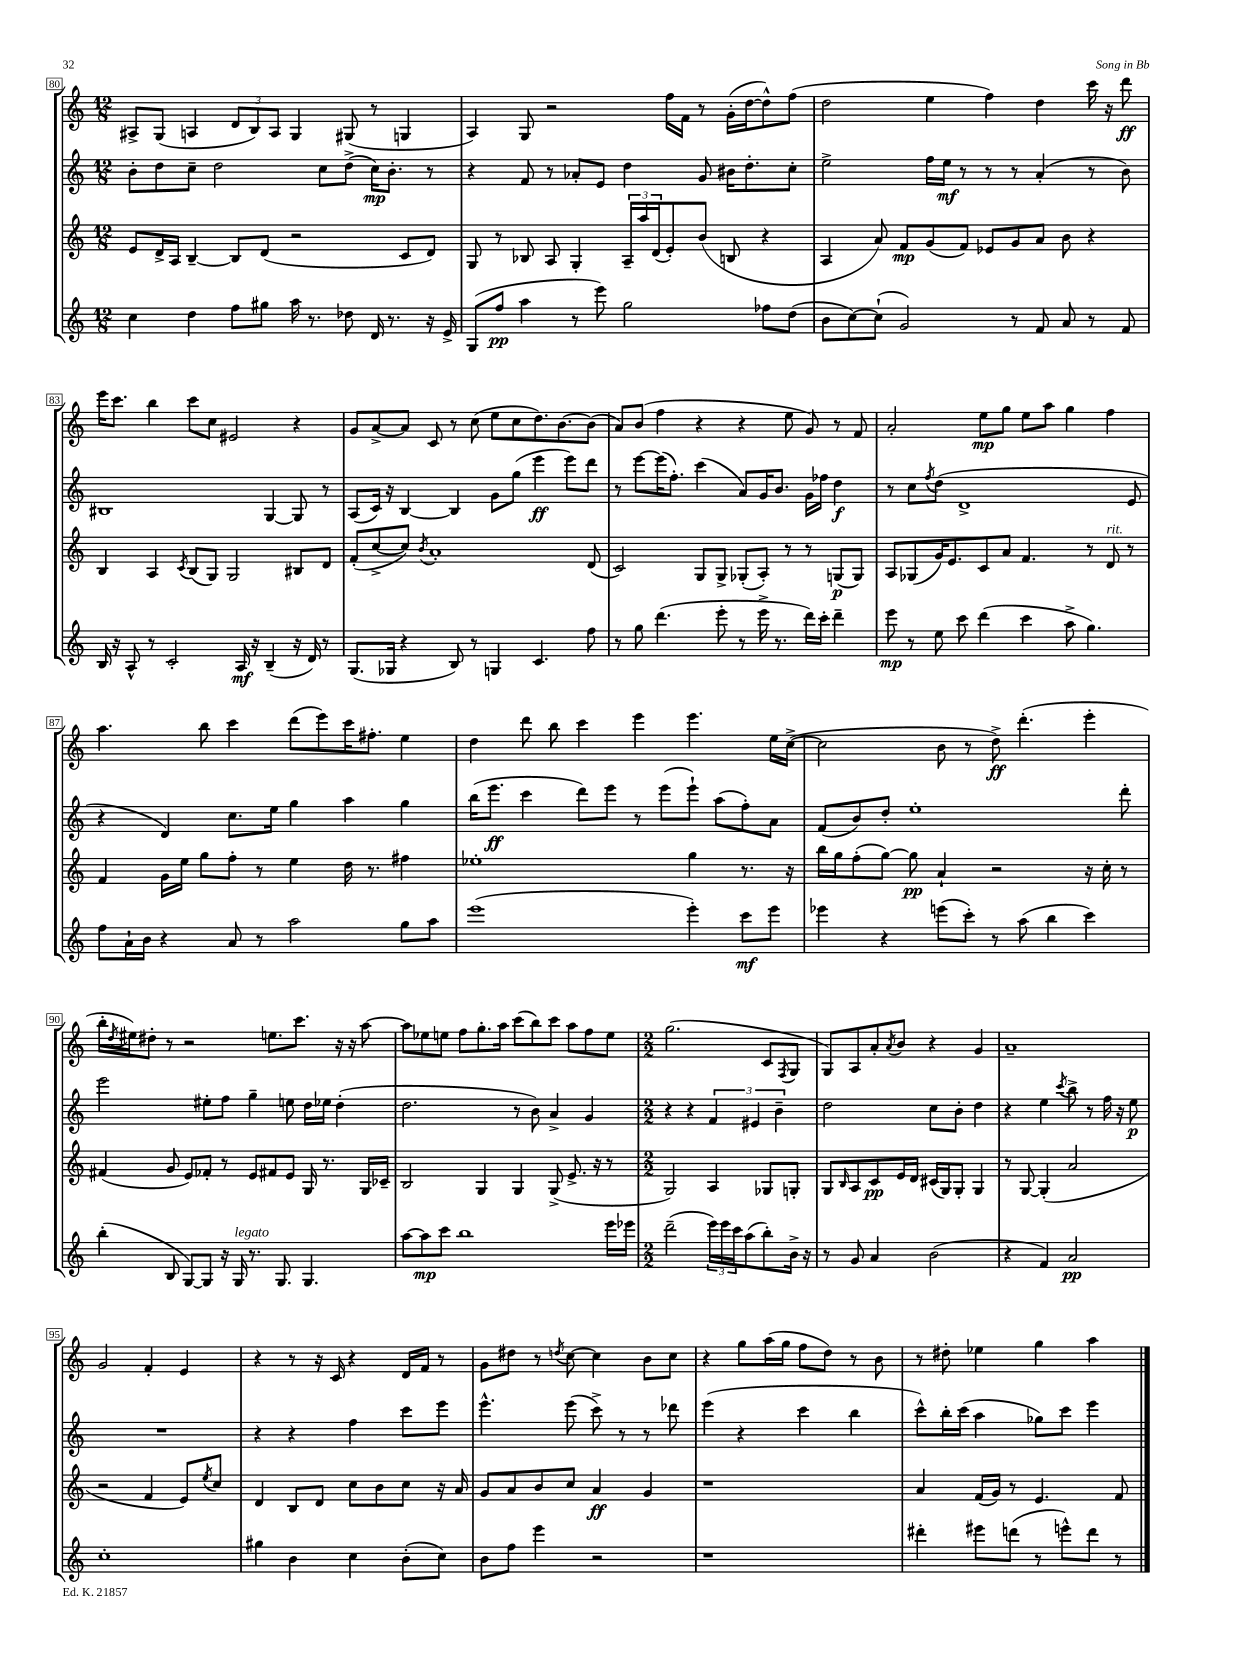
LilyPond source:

<<
\new StaffGroup <<
\new Staff = "s0" {
    \clef treble \key c \major \numericTimeSignature \time 12/8
    ais8-> g8( a4 \tuplet 3/2 { d'8 b8) a8 } g4 gis8( r8 g4 |
    a4) g8 r2 f''16 f'16 r8 g'16-.( d''16~ d''8-^) f''8( |
    d''2 e''4 f''4) d''4 c'''16 r16 d'''8\ff |
    e'''16 c'''8. b''4 c'''8 c''8 eis'2 r4 |
    g'8 a'8~-> a'8 c'8 r8 c''8( e''8 c''8 d''8.) b'8.~ b'8( |
    a'8) b'8( f''4 r4 r4 e''8 g'8) r8 f'8 |
    a'2-. e''8\mp g''8 e''8 a''8 g''4 f''4 |
    a''4. b''8 c'''4 d'''8( e'''8) c'''16 fis''8.-. e''4 |
    d''4 d'''8 b''8 c'''4 e'''4 e'''4. e''16 c''16~->( |
    c''2 b'8 r8 d''8->\ff) d'''4.-.( e'''4-. |
    b''16-. \acciaccatura { d''8 } eis''16) dis''8-. r8 r2 e''8. c'''8. r16 r16 a''8~ |
    a''8 ees''8 e''8 f''8 g''8.-. a''16 c'''8( b''8) c'''8 a''8 f''8 e''8 |
    \numericTimeSignature \time 2/2 g''2.( c'8 \acciaccatura { f8 } g8 |
    g8) a8 a'8-. \acciaccatura { a'8 } b'8 r4 g'4 |
    a'1-- |
    g'2 f'4-. e'4 |
    r4 r8 r16 c'16 r4 d'16 f'16 r8 |
    g'8 dis''8 r8 \acciaccatura { d''8 } c''8~ c''4 b'8 c''8 |
    r4 g''8 a''16( g''16 f''8 d''8) r8 b'8 |
    r8 dis''8-. ees''4 g''4 a''4 \bar "|." |
}
\new Staff = "s1" {
    \clef treble \key c \major \numericTimeSignature \time 12/8
    b'8-. d''8 c''8-- d''2 c''8 d''8->( c''16\mp) b'8.-. r8 |
    r4 f'8 r8 aes'8-. e'8 d''4 g'8 bis'16 d''8.-. c''8-. |
    e''2-> f''16 e''16\mf r8 r8 r8 a'4-.( r8 b'8) |
    bis1 g4~ g8 r8 |
    a8( c'16) r16 b4~ b4 g'8 g''8( e'''4\ff e'''8) d'''8 |
    r8 e'''8~ e'''16( f''8.-.) c'''4( a'8) g'16 b'8. g'16 fes''16 d''4\f |
    r8 c''8 \acciaccatura { f''8 } d''8( d'1-> e'8 |
    r4 d'4) c''8. e''16 g''4 a''4 g''4 |
    b''16( e'''8.\ff c'''4 d'''8) e'''8 r8 e'''8( e'''8-!) a''8( f''8-.) a'8 |
    f'8( b'8) d''8-. e''1-. d'''8-. |
    e'''2 eis''8-. f''8 g''4-- e''8 d''16 ees''16 d''4-.( |
    d''2. r8 b'8) a'4-> g'4 |
    \numericTimeSignature \time 2/2 r4 r4 \tuplet 3/2 { f'4 eis'4 b'4-- } |
    d''2 c''8 b'8-. d''4 |
    r4 e''4 \acciaccatura { c'''8 } b''8-> r8 f''16 r16 e''8\p |
    R1 |
    r4 r4 f''4 c'''8 e'''8 |
    e'''4.-^ e'''8( c'''8->) r8 r8 des'''8 |
    e'''4( r4 c'''4 b''4 |
    c'''8-^) b''16-. c'''16( a''4 ges''8) c'''8 e'''4 \bar "|." |
}
\new Staff = "s2" {
    \clef treble \key c \major \numericTimeSignature \time 12/8
    e'8 d'16-> a16 b4~-- b8 d'8( r2 c'8 d'8) |
    g8 r8 bes8 a8 g4-. \tuplet 3/2 { a16-- a''16 d'16( } e'8-.) b'8( b8 r4 |
    a4 a'8) f'8\mp g'8( f'8) ees'8 g'8 a'8 b'8 r4 |
    b4 a4 \acciaccatura { c'8 } b8( g8) g2 bis8 d'8 |
    f'8-.( c''8~-> c''8) \acciaccatura { b'8 } a'1-. d'8( |
    c'2) g8 g8-> ges8-.( a8-.) r8 r8 g8\p( g8) |
    a8 ges8( g'16) e'8. c'8 a'8 f'4. r8 d'8^\markup { \italic "rit." } r8 |
    f'4 g'16 e''16 g''8 f''8-. r8 e''4 d''16 r8. fis''4 |
    ees''1-. g''4 r8. r16 |
    b''16 g''16 f''8-.( g''8~) g''8\pp a'4-! r2 r16 c''16-. r8 |
    fis'4( g'8 e'8) fes'8-. r8 e'8 fis'8 e'8 g16 r8. g16 ces'16-- |
    b2 g4 g4 g8->( e'8.-> r16 r8 |
    \numericTimeSignature \time 2/2 g2) a4 ges8 g8-. |
    g8 \grace { b16 } a8 c'8\pp e'16 d'16 cis'16( g16) g8-. g4 |
    r8 g8~ g4-.( a'2 |
    r2 f'4 e'8) \acciaccatura { e''8 } c''8 |
    d'4 b8 d'8 c''8 b'8 c''8 r16 a'16 |
    g'8 a'8 b'8 c''8 a'4\ff g'4 |
    r1 |
    a'4 f'16( g'16) r8 e'4. f'8 \bar "|." |
}
\new Staff = "s3" {
    \clef treble \key c \major \numericTimeSignature \time 12/8
    c''4 d''4 f''8 gis''8 a''16 r8. des''8 d'16 r8. r16 e'16-> |
    g8( f''8\pp a''4 r8 e'''8) g''2 fes''8 d''8( |
    b'8 c''8~) c''8-!( g'2) r8 f'8 a'8 r8 f'8 |
    b16 r16 a8-^ r8 c'2-. a16\mf r16 b4--( r16 d'16) r8 |
    g8.( ges16 r4 b8) r8 g4 c'4. f''8 |
    r8 g''8 d'''4.( e'''8-. r8 e'''16-> r8. d'''16) c'''16-. d'''4-- |
    e'''8\mp r8 e''8 c'''8 d'''4( c'''4 a''8-> g''4.) |
    f''8 a'16-! b'16 r4 a'8 r8 a''2 g''8 a''8 |
    e'''1( e'''4-.) c'''8\mf e'''8 |
    ees'''4 r4 e'''8( c'''8-.) r8 a''8( b''4 c'''4) |
    b''4-.( b8 g8~) g8 r16 g16^\markup { \italic "legato" } r8. g8. g4. |
    a''8~ a''8\mp c'''8 b''1 e'''16 ees'''16 |
    \numericTimeSignature \time 2/2 d'''2--( \tuplet 3/2 { e'''16) e'''16 c'''16 } a''8( b''8-.) b'16-> r16 |
    r8 g'8 a'4 b'2( |
    r4 f'4) a'2\pp |
    c''1-. |
    gis''4 b'4 c''4 b'8-.( c''8) |
    b'8 f''8 e'''4 r2 |
    r1 |
    dis'''4-. eis'''8 d'''8( r8 e'''8-^) d'''8 r8 \bar "|." |
}
>>
>>
\layout { \context { \Score currentBarNumber = #80 \override BarNumber.stencil = #(make-stencil-boxer 0.1 0.3 ly:text-interface::print) } }
